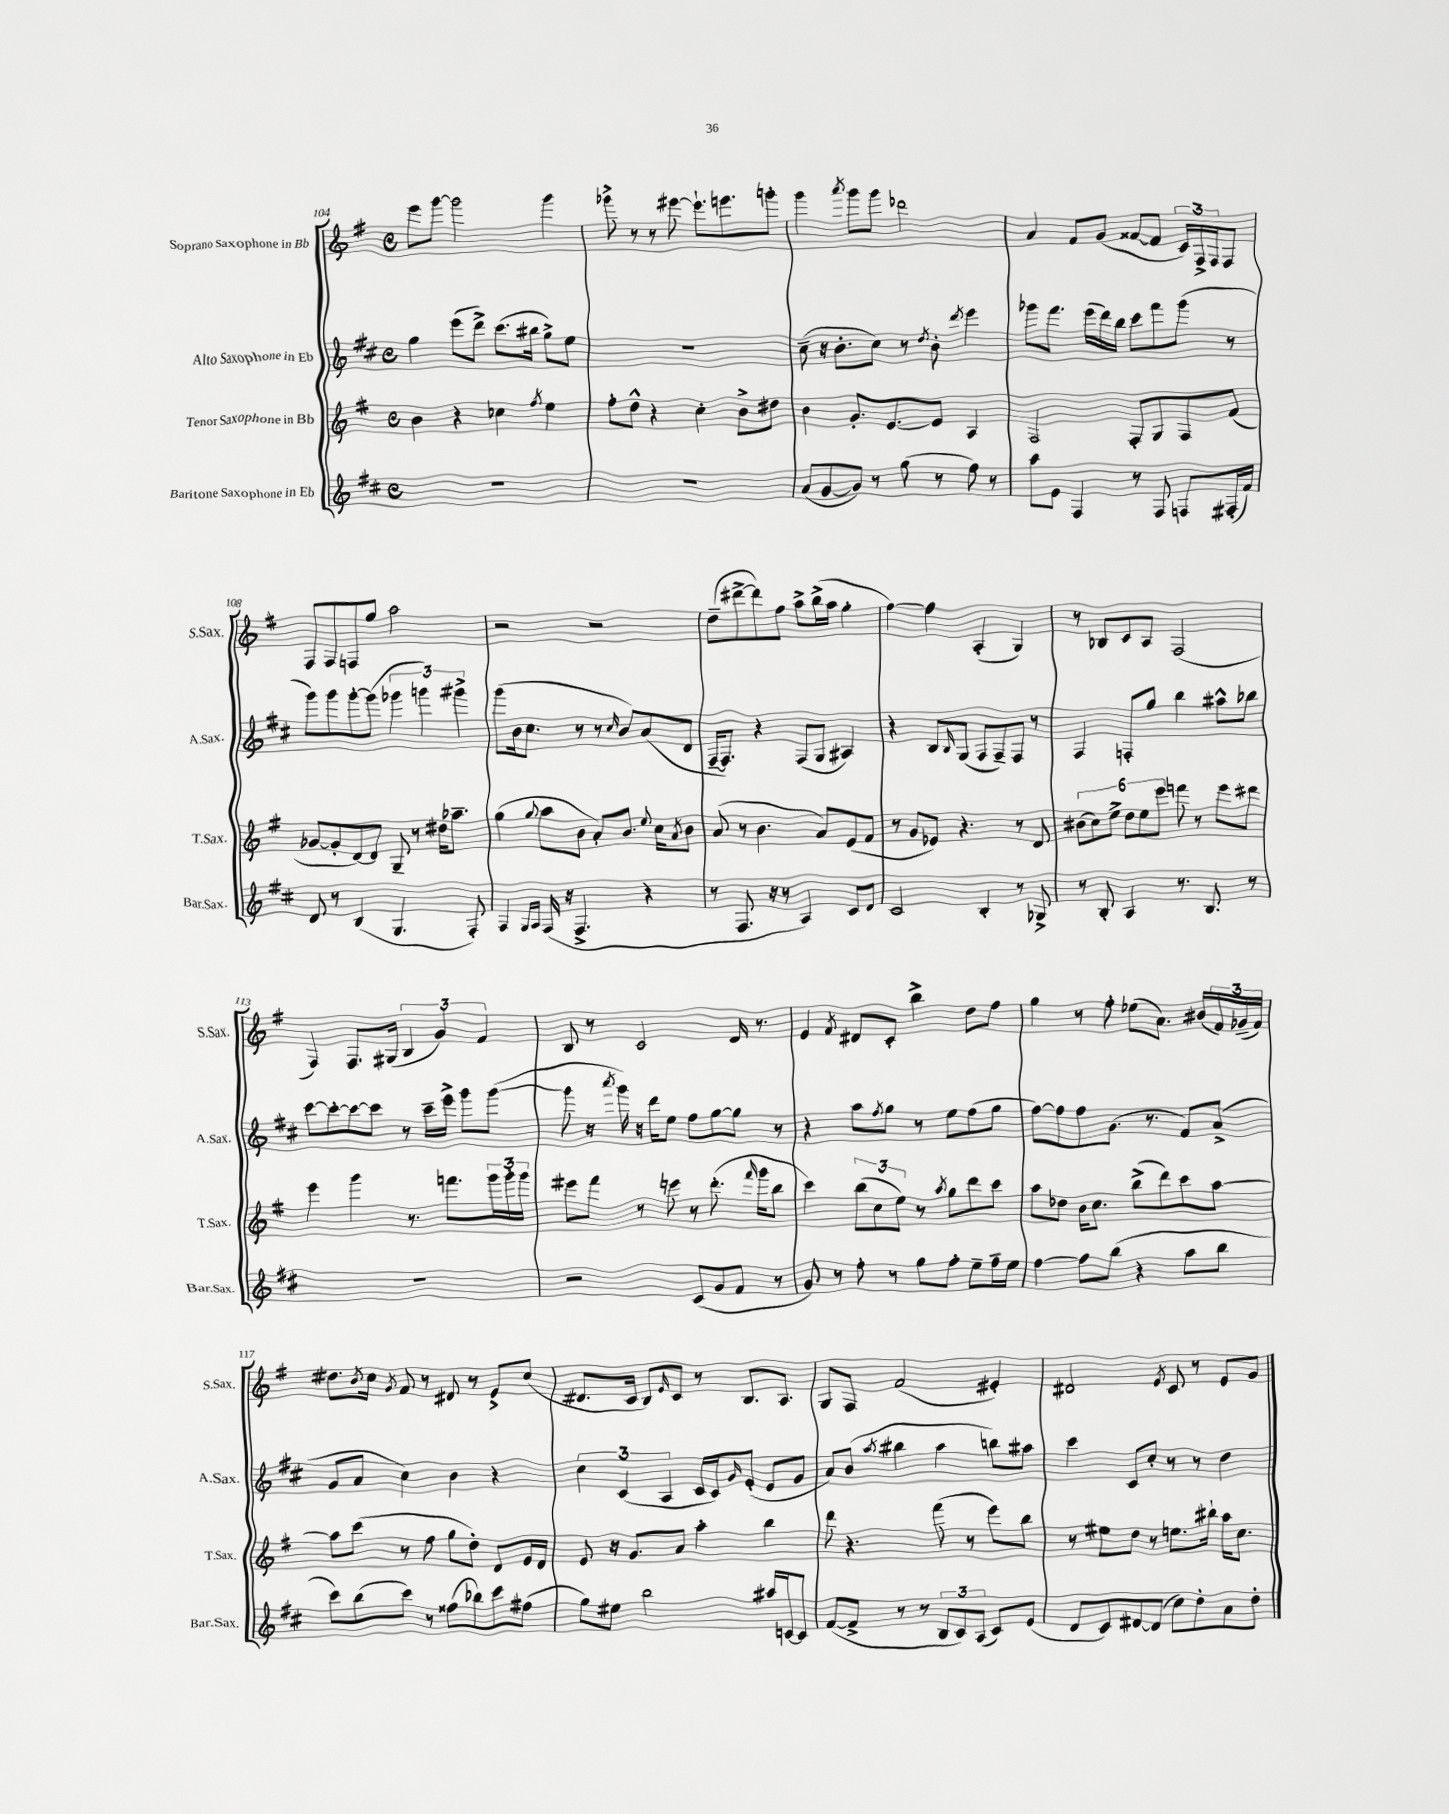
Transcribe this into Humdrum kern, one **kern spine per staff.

**kern	**kern	**kern	**kern
*staff4	*staff3	*staff2	*staff1
*clefG2	*clefG2	*clefG2	*clefG2
*k[f#c#]	*k[f#]	*k[f#c#]	*k[f#]
*M4/4	*M4/4	*M4/4	*M4/4
*met(c)	*met(c)	*met(c)	*met(c)
1r	4b\	4gg\	8eee\L
.	.	.	[8ggg\J
.	4r	(8eee\L	2ggg\]
.	.	8ddd^\J)	.
.	4cc-\	(8.ccc#\L	.
.	.	16bb#\Jk	.
.	8qff#/	.	.
.	4ee\	8gg^\L)	4ggg\
.	.	8ee\J	.
=	=	=	=
1r	8ff#'\L	1r	8ggg-^\
.	8dd^^\J	.	8r
.	4r	.	8r
.	.	.	[8eee#\
.	4cc'\	.	8.eee#`\]L
.	.	.	8.eee\
.	8b^\L	.	.
.	8dd#\J	.	8ggg'\J
=	=	=	=
(8a/L	4b\	(8cc#~\	4ggg\
[8g/	.	16r	.
.	.	8.b'\L	.
.	.	.	8qaaa/
8g/]J)	8.g'/L	.	8ggg\L
8r	.	8cc#\J)	8ggg\J
.	[8.e/	.	.
(8gg\	.	8r	2ddd-\
.	.	8qdd/	.
8r	8e/]J	8b'\	.
.	.	8qddd/	.
8ff#\)	4A/	4eee\	.
8r	.	.	.
=	=	=	=
8aa\L	2F#/	8ggg-\L	4a/
8e\J	.	8.fff#\J	.
4F#/	.	.	8f#/L
.	.	(16eee\LL	.
.	.	16ddd\)	(8g/J
.	.	16bb\JJ	.
8r	8F#'/L	8ccc#\L	[8f##/L
8F#/	8G/	8fff#\	8f##/]J
8F/L	8F#/	(8ggg-\J	24c/LL)
.	.	.	24F#^/
.	.	.	24F#/J
(16F#'/L	(8f#/J	8r	8F#/J
16f#/JJ)	.	.	.
=	=	=	=
8d/	[8g-/L	8ggg\L)	8F#/L
8r	8g-'/]	8ggg\	8F#/
(4B/	[8d/)	[8ggg'\	8F/
.	8d/]J	(8ggg\]J	8gg/J
4.G/	8G~/	6ggg-\	2aa\
.	8r	.	.
.	.	6ggg\)	.
.	16dd#\LK	.	.
.	8.aa-~\J	.	.
.	.	6ggg#^\	.
8F#'/)	.	.	.
=	=	=	=
4F#/	(4gg\	(8ggg\L	2r
.	.	16b\k	.
.	.	8.cc#\J	.
16qqG/LL	.	.	.
16qqA/JJ	8qqgg/	.	.
(16F#/	8aa\L	.	.
16r	.	.	.
4.F#^/	8b\J	8r	.
.	8a'/L)	8r	2r
.	.	16qqcc#/	.
.	8.b/J	8b/L)	.
4r	.	(8a/	.
.	8qqee/	.	.
.	16cc\LK	.	.
.	8qa/	.	.
.	8b\J	8d/J	.
=	=	=	=
8r	(8a/	[16F#~/LK	(8dd~\L
.	.	8.F#/]J)	.
8.F#/	8r	.	[8ddd#^\
.	4.b\	4r	8ddd#\])
16r	.	.	.
8r	.	.	8ff#\J
4A/)	.	(8F#/L	8aa^\L
.	8a/L)	8G/J	(16bb^\L
.	.	.	16aa\JJ
8c#/L	(8e/	4A#/)	4gg'\
8d/J	8f#/J	.	.
=	=	=	=
2c#/	8r	4r	[4ff#\)
.	8g/L	.	.
.	8e-/J)	8B/L	4ff#\]
.	.	16qqB/	.
.	4.r	(8G/J	.
4B'/	.	8F#/L	(4A'/
.	.	8F#~/)	.
8r	8r	8F#/J	4G/)
8G-^/	8d/	8r	.
=	=	=	=
8r	(12b#\L	4F#/	8r
.	12cc\)	.	.
8B'/	.	.	8B-/L
.	12ee^\J	.	.
4A/	12dd\L	8F'/L	8c/
.	12ee\	.	.
.	.	8gg/J	8A/J
.	12eee\J	.	.
8.r	8fff\	4bb\	(2F#/
.	8r	.	.
8.B/	.	.	.
.	8eee\L	8aa#^^\L	.
8r	8ddd#\J	8bb-\J	.
=	=	=	=
1r	4eee\	[8ccc#\L	4F#/)
.	.	8ccc#'\_	.
.	4ggg\	8ccc#\_	8.F#/L
.	.	8ccc#\]J	.
.	.	.	(16G#/Jk
.	8.r	8r	6B/
.	.	16ccc#~\LL	.
.	.	.	6g/)
.	8.fff\L	16eee^\JJ	.
.	.	8ggg\L	.
.	.	.	6f#/
.	24ggg\L	([8ggg\J	.
.	24ggg'\	.	.
.	24ggg\JJ	.	.
=	=	=	=
2r	8eee#\L	8ggg\]	8B/
.	8fff#\J	16r	8r
.	.	8qaaa/	.
.	.	16ggg\)	.
.	8r	16r	2c/
.	.	16ddd\LK	.
.	8eee\	8ee\J	.
(8c#/L	8r	8ff#\L	.
8g/	(8.ddd'\	[8gg\	.
8f#/J	.	8gg\]J	16d/
.	16qqfff#/	.	.
.	16ggg\LK	.	8.r
8r	8bb\J	8r	.
=	=	=	=
8g/)	4ccc\)	4r	4e/
8r	.	.	.
.	.	.	8qf#/
8ff#'\	(12bb\L	8aa\L	8d#/L
.	12cc\	.	.
.	.	8qff#/	.
8r	.	8gg\J	8c'/J
.	12ee\J)	.	.
8gg\L	8r	8r	4bb^\
.	8qaa/	.	.
8ff#'\J	8gg\L	8ee\L	.
8ee~\L	8ddd\	(8ff#\	8dd\L
16ff#~\L	8ccc\J	8gg\J	8ff#\J
16ee\JJ	.	.	.
=	=	=	=
[4ff#\	8aa\L	[8ff#\L)	4gg\
.	8dd-\J	8ff#\]	.
8ff#\]L	16b\LK	8ff#\	8r
.	8.cc\J	.	.
(8bb\J	.	(8.g\J	8ff#'\
4r	(8bb^\L	.	(8ee-\L
.	.	8.r	.
.	8ddd\)	.	8.a\J)
8aa\L	8ccc\	8f#/L)	.
.	.	.	(16b#/LL
8bb\J	[8aa\J	(8a^/J	24f#/)
.	.	.	(24g-~/
.	.	.	24f#/JJ)
=	=	=	=
8ccc#\L)	8aa\]L	8g/L	8.dd#\L
(8bb\	(8ccc\J	8a/J	.
.	.	.	8qb/
.	.	.	16cc\Jk
.	.	.	8qg/
8ccc#\J)	8r	4cc#\)	8f#/
8r	8ff#\	.	8r
(8ff##\L	8gg\L	4b\	8d#/
8bb-\)	8dd'\J)	.	8r
8ccc#\	8d/L	4r	8e^/L
(8ff#\J	16e/L	.	(8cc/J
.	16d/JJ	.	.
=	=	=	=
8gg\L)	8e/	6cc#\	8.d#/L
8ee#\J	16r	.	.
.	.	(6c#/	.
.	8.g/L	.	16c/Jk
2bb\	.	.	8B/L)
.	.	6A/	.
.	.	.	16qqe/
.	8a/J	.	8c/J
.	4aa'\	16c#/LL	8r
.	.	16c#/J)	.
.	.	16qqg/	.
.	.	(8e'/J	8.B/L
16aa#/LL	4bb\	8e/L	.
[16c/J	.	.	8.A/J
8c/]J	.	8g/J	.
=	=	=	=
([8f#/L	8ddd\	8a/L)	8G/L
8f#^/]J	4.r	(8b/J	8F#/J
.	.	8qaa/	.
8r	.	4bb#\	(2f#/
8r	.	.	.
12B/L	(8fff#\	4aa\	.
12c#/)	.	.	.
.	8r	.	.
(12A/J	.	.	.
8c#/L)	8eee\L)	8bb\L)	4e#'/)
(8e/J	8bb\J	8aa#\J	.
=	=	=	=
8d/L	8r	4ccc#\	2d#/
8c#/)	8ee#\L	.	.
[8d#/	8dd\J	8c#/L	.
(8d#/]J	8r	8cc#'/J	.
.	.	.	8qe/
8cc#\L)	8.ee\L	8r	8c/
8dd'\	.	8r	8r
.	16bb#`\Jk	.	.
8a\	16aa\LK	4dd\	8e/L
.	8.cc\J	.	.
8dd'\J	.	.	8g/J
==	==	==	==
*-	*-	*-	*-
